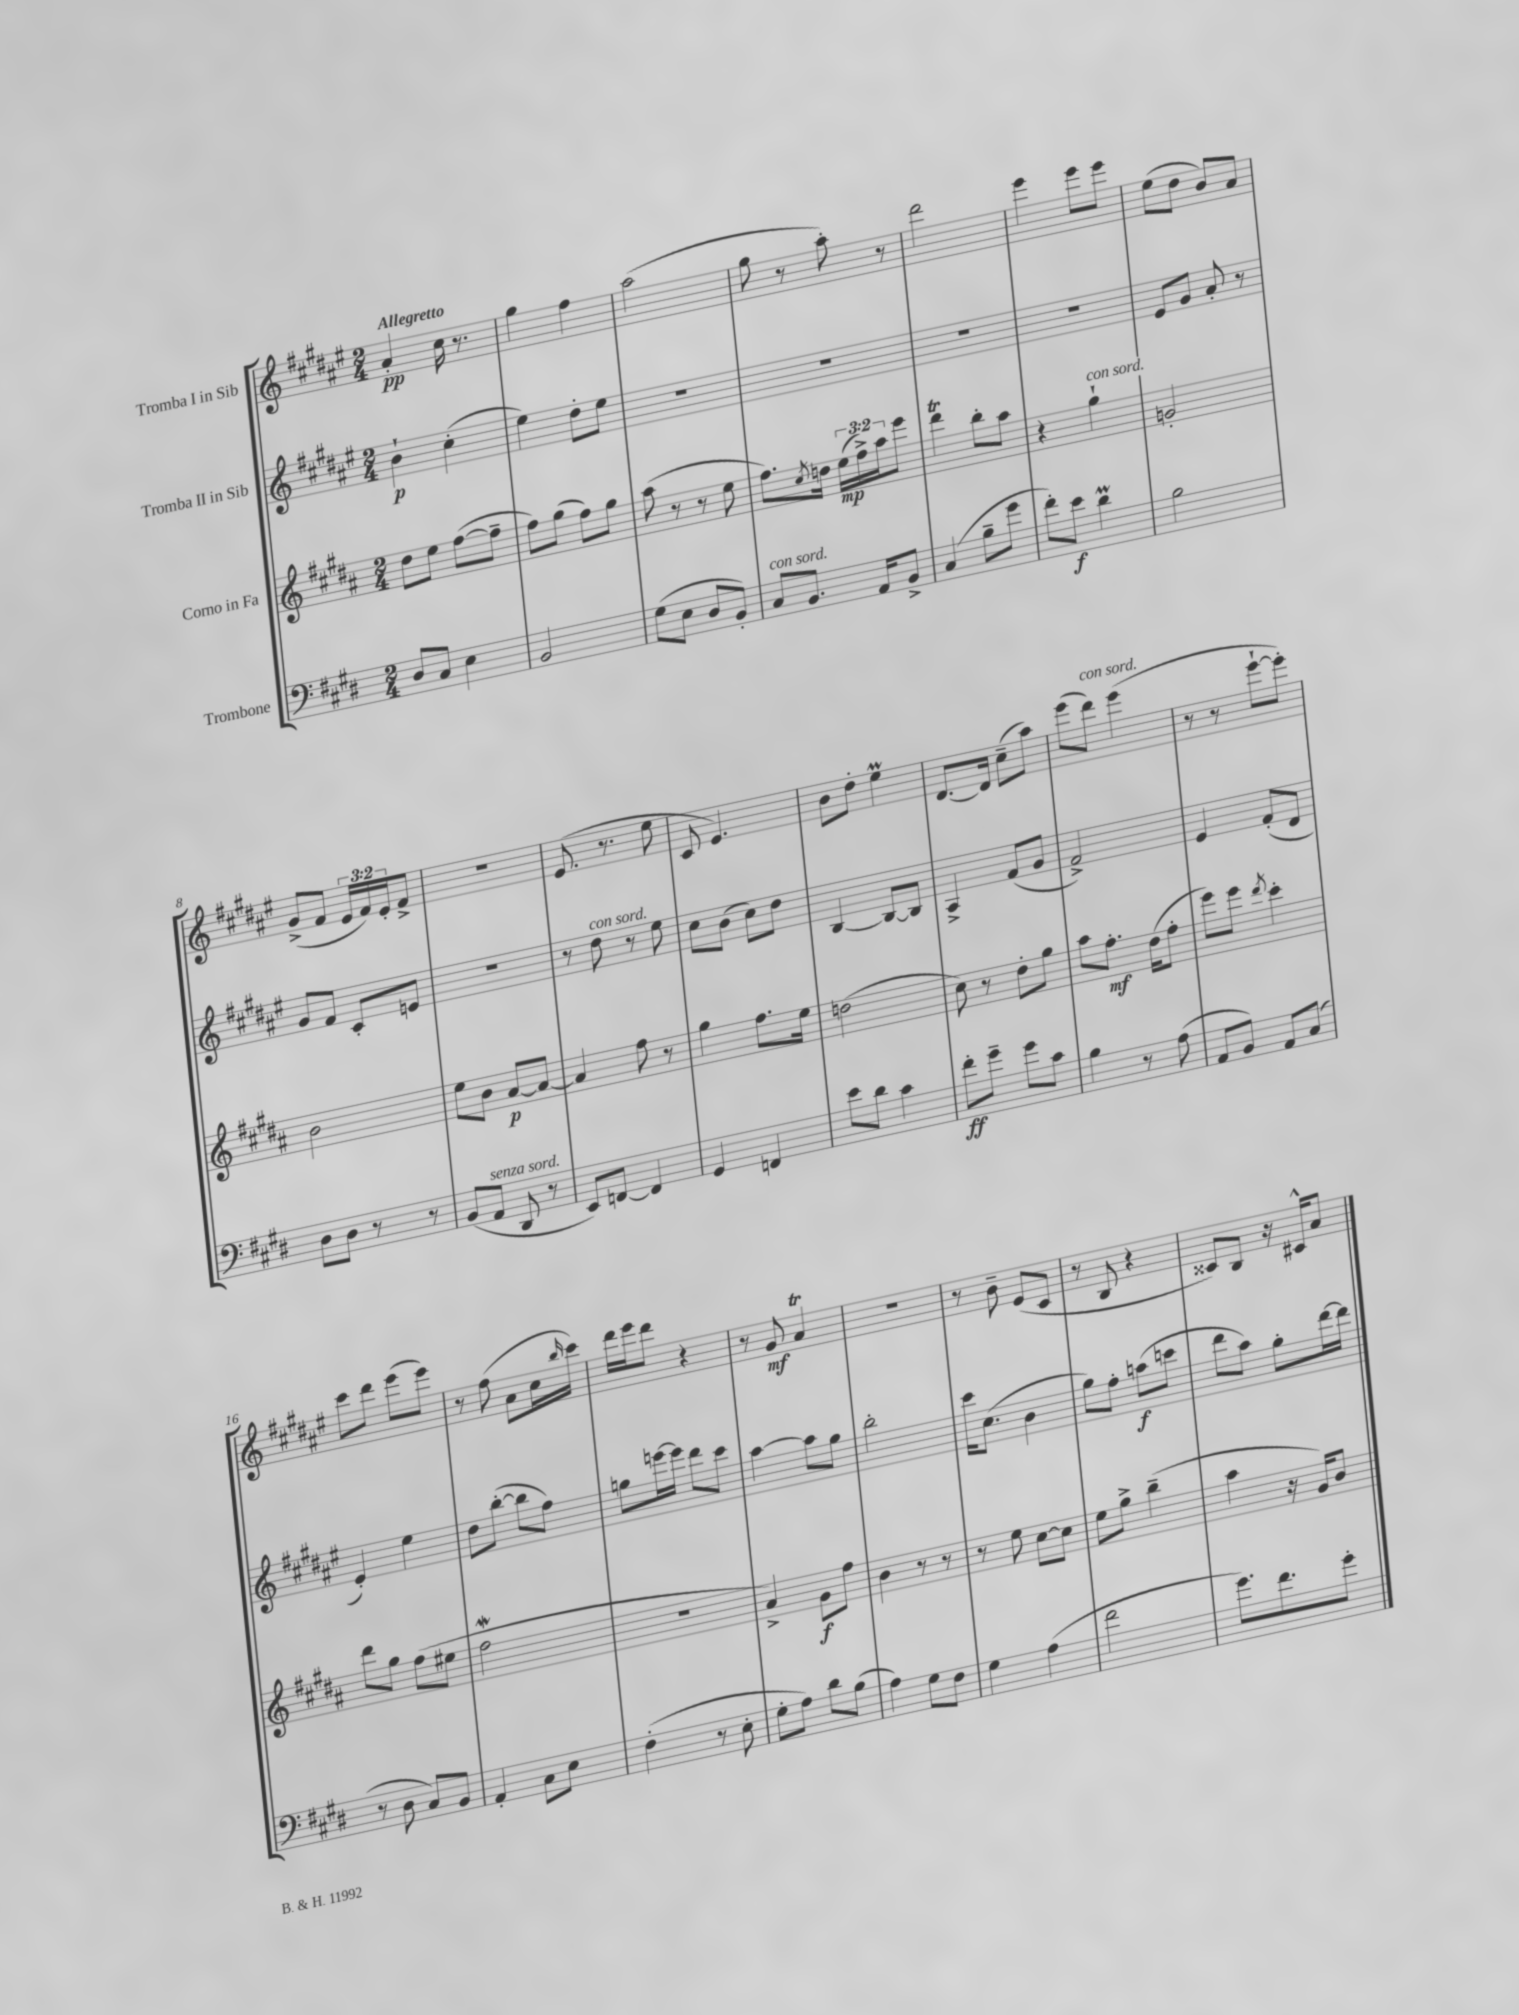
<<
\new StaffGroup <<
\new Staff = "s0" \with { instrumentName = "Tromba I in Sib" } {
    \clef treble \key fis \major \numericTimeSignature \time 2/4 \override Staff.TupletNumber.text = #tuplet-number::calc-fraction-text \tempo "Allegretto"
    ais'4-.\pp cis''16 r8. |
    gis''4 fis''4 |
    ais''2( |
    gis''8 r8 ais''8-.) r8 |
    dis'''2 |
    eis'''4 eis'''8 eis'''8 |
    eis''8( dis''8 b'8) ais'8 |
    gis'8->( fis'8 \tuplet 3/2 { eis'16 fis'16) eis'16-. } fis'8-> |
    R2 |
    eis'8.( r8. eis''8 |
    cis'8 eis'4.) |
    b'8 dis''8-. eis''4\prall |
    dis'8.~ dis'16 cis''8--( ais''8) |
    eis'''8( dis'''8^\markup { \italic "con sord." }) eis'''4( |
    r8 r8 eis'''8~-! eis'''8-.) |
    cis'''8 dis'''8 eis'''8( eis'''8) |
    r8 fis''8( ais'8 cis''16 \grace { b''16 } cis'''16) |
    dis'''16 eis'''16 dis'''8 r4 |
    r8 gis'8\mf ais'4\trill |
    r2 |
    r8 b'8-- eis'8( cis'8 |
    r8 b8 r4 |
    cisis'8) b8 r16 cis'16-^ ais'8 \bar "|." |
}
\new Staff = "s1" \with { instrumentName = "Tromba II in Sib" } {
    \clef treble \key fis \major \numericTimeSignature \time 2/4
    b'4-!\p cis''4-.( |
    eis''4) dis''8-. eis''8 |
    R2 |
    R2 |
    R2 |
    R2 |
    eis'8 gis'8 ais'8-. r8 |
    gis'8 fis'8 cis'8-. e'8 |
    R2 |
    r8 dis''8^\markup { \italic "con sord." } r8 eis''8 |
    cis''8 b'8( cis''8) dis''8 |
    b4~ b8~ b8 |
    ais4-> fis'8( gis'8 |
    fis'2->) |
    eis'4 fis'8-.( dis'8 |
    eis'4-.) eis''4 |
    dis''8 b''8~-.( b''8 fis''8) |
    g''8 e'''16~ e'''16 dis'''8 cis'''8 |
    ais''4~ ais''8 gis''8 |
    b''2-. |
    cis'''16 cis''8.( b'4 |
    gis''8) fis''8-. a''8\f( c'''8 |
    dis'''8 ais''8) gis''8-. dis'''16~ dis'''16 \bar "|." |
}
\new Staff = "s2" \with { instrumentName = "Corno in Fa" } {
    \clef treble \key b \major \numericTimeSignature \time 2/4 \override Staff.TupletNumber.text = #tuplet-number::calc-fraction-text
    dis''8 e''8 fis''8~( fis''8-- |
    fis''8) gis''8( fis''8) gis''8 |
    ais''8( r8 r8 e''8 |
    fis''8.) \acciaccatura { cis''8 } d''16 \tuplet 3/2 { e''16\mp( fis''16->) ais''16 } e'''8 |
    dis'''4\trill b''8-. ais''8 |
    r4 gis''4-!^\markup { \italic "con sord." } |
    g'2-. |
    b'2 |
    e''8 b'8 ais'8~\p ais'8~ |
    ais'4 fis''8 r8 |
    gis''4 fis''8. e''16 |
    d''2( |
    cis''8) r8 dis''8-. gis''8 |
    ais''8 fis''8.-.\mf dis''16( fis''8-. |
    e'''8) e'''8 \acciaccatura { dis'''8 } cis'''4-. |
    dis'''8 gis''8 fis''8( eis''8 |
    fis''2\mordent |
    r2 |
    ais'4->) gis'8\f fis''8 |
    b'4 r8 r8 |
    r8 e''8 cis''8~ cis''8 |
    e''8 gis''8-> b''4--( |
    ais''4 r16 gis'16) b'8 \bar "|." |
}
\new Staff = "s3" \with { instrumentName = "Trombone" } {
    \clef bass \key e \major \numericTimeSignature \time 2/4
    dis8 cis8 e4 |
    b,2 |
    gis8( e8 dis8 b,8-.) |
    cis8^\markup { \italic "con sord." } b,8. a,16 b,8-> |
    cis4( b8-- gis'8 |
    fis'8-.) e'8\f dis'4\prall |
    b2 |
    dis8 dis8 r8 r8 |
    b,8( a,8^\markup { \italic "senza sord." } dis,8 r8 |
    e,8) f,8~ f,4 |
    gis,4 f,4 |
    e'8 dis'8 cis'4 |
    fis'8-.\ff gis'8-- gis'8 cis'8 |
    b4 r8 a8( |
    a,8 b,8) a,8 cis8( |
    r8 dis8 cis8) b,8 |
    a,4-. cis8 e8 |
    fis4-.( r8 e8-. |
    gis8-. a8) dis'8 b8( |
    a4) gis8 fis8 |
    gis4 a4( |
    fis'2 |
    gis'8.) fis'8. gis'8-. \bar "|." |
}
>>
>>
